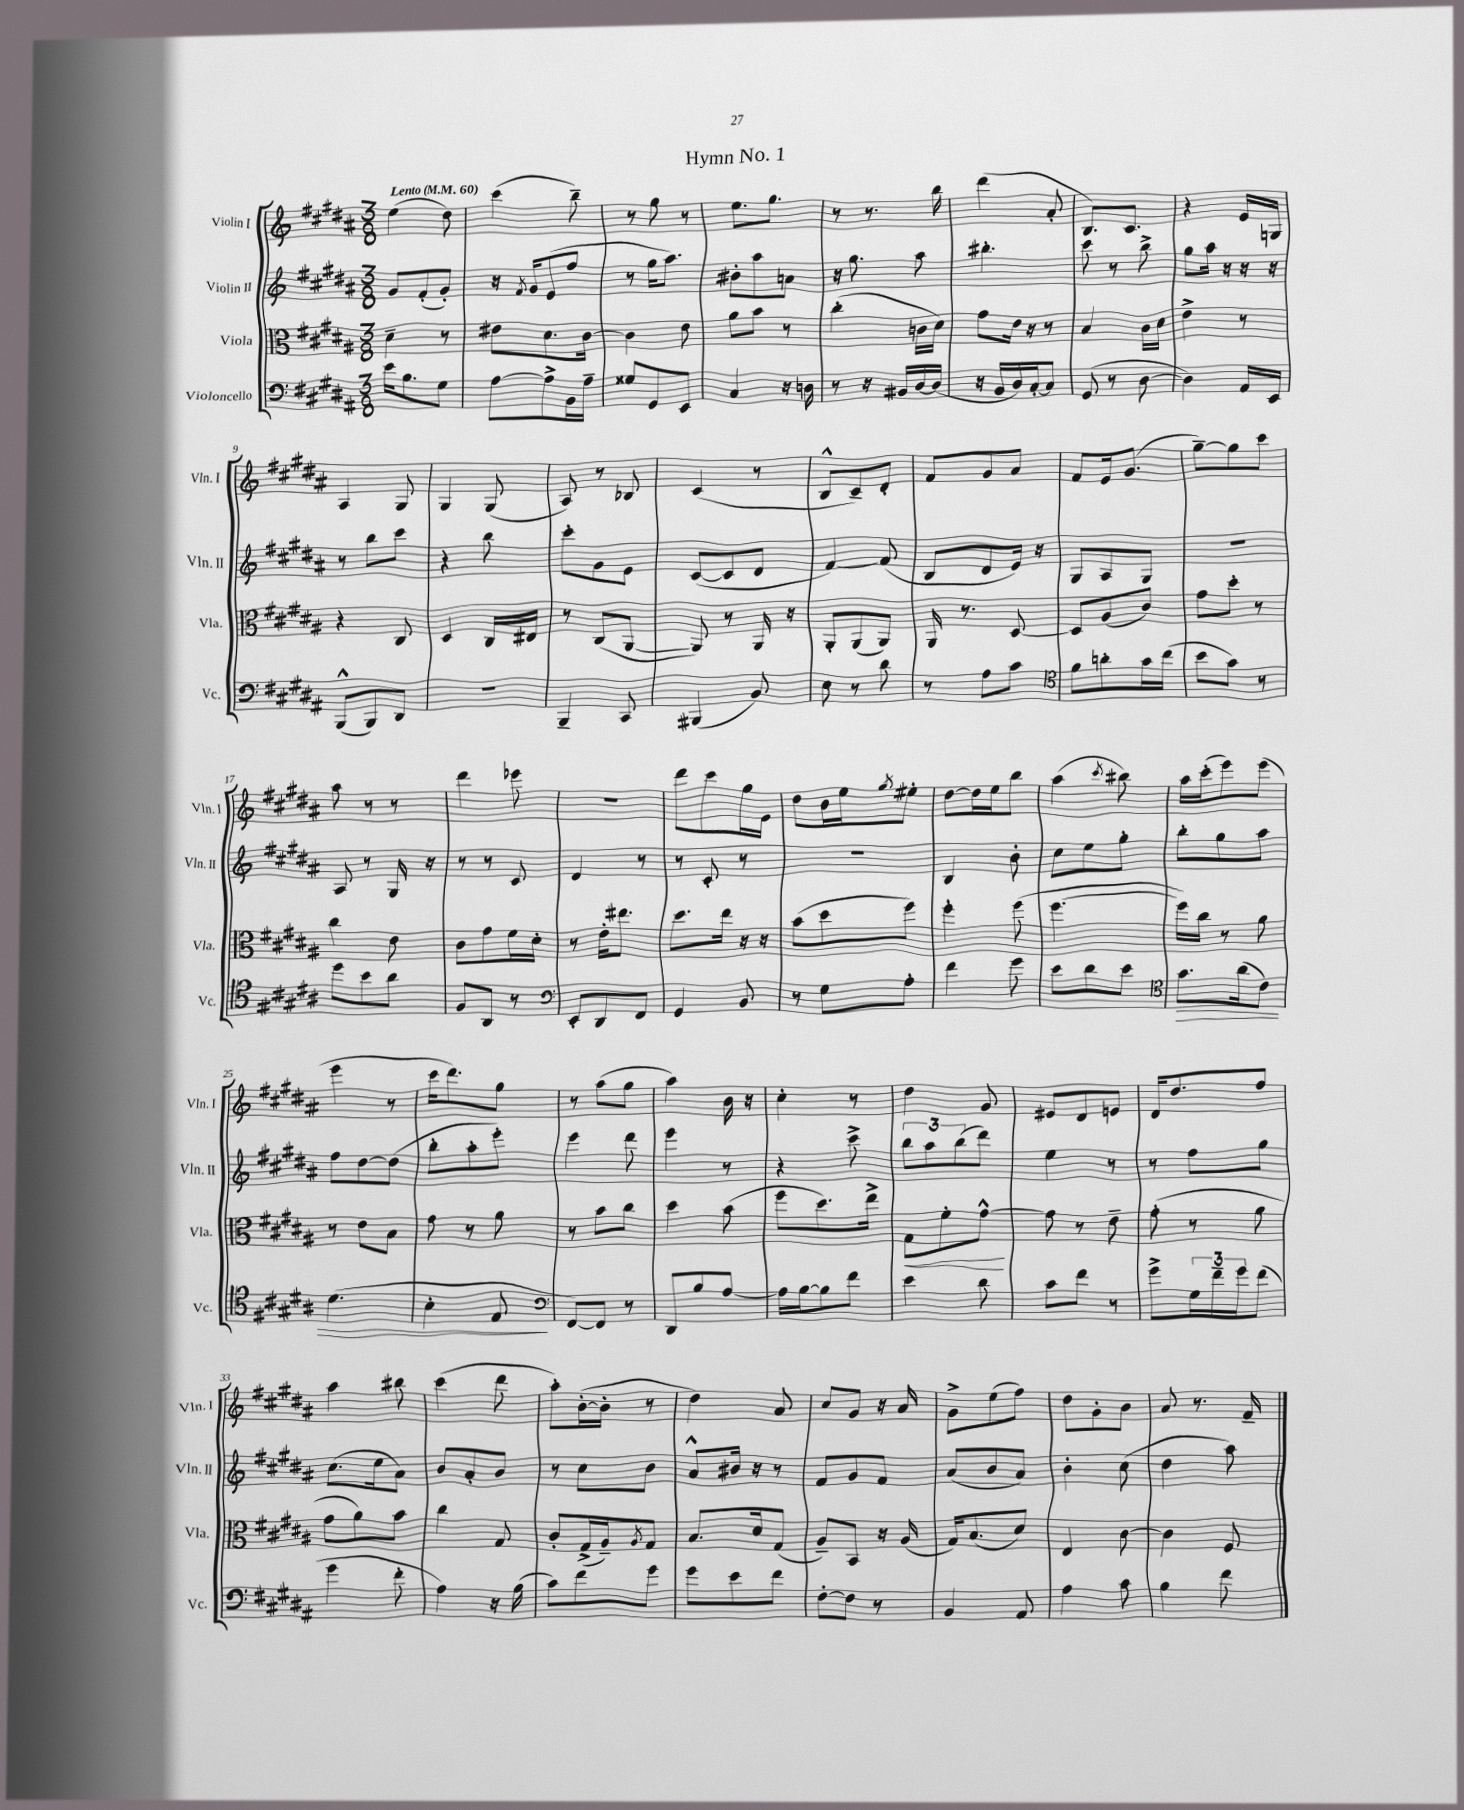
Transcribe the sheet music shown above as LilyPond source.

\header { title = "Hymn No. 1" }
<<
\new StaffGroup <<
\new Staff = "s0" \with { instrumentName = "Violin I" shortInstrumentName = "Vln. I" } {
    \clef treble \key b \major \numericTimeSignature \time 3/8 \tempo "Lento" 4 = 60
    e''4( dis''8) |
    cis'''4( b''8--) |
    r8 gis''8 r8 |
    e''8. gis''8. |
    r8 r8. b''16 |
    dis'''4( ais'8-. |
    b8.) cis'8. |
    r4 e'16 g16 |
    ais4 gis8 |
    gis4 gis8( |
    ais8) r8 bes8 |
    cis'4( r8 |
    b8-^ cis'8--) dis'8-. |
    fis'8 gis'8 ais'8 |
    fis'8 e'16 gis'8.( |
    gis''8~--) gis''8 cis'''8 |
    ais''8 r8 r8 |
    dis'''4 ees'''8 |
    R4. |
    dis'''8 cis'''8 gis''16 e'16 |
    dis''8 b'16 e''16 \acciaccatura { gis''8 } eis''8-. |
    dis''8~ dis''16 e''16 b''8 |
    ais''4( \acciaccatura { cis'''8 } bis''8) |
    ais''16 cis'''16-.( e'''8) e'''8( |
    e'''4 r8 |
    cis'''16 dis'''8.) gis''8 |
    r8 ais''8( gis''8 |
    ais''4) b'16 r16 |
    cis''4-. r8 |
    dis''4 gis'8 |
    eis'8 dis'8 e'8 |
    dis'16 dis''8. fis''8 |
    ais''4 bis''8 |
    cis'''4( dis'''8 |
    ais''8-.) b'16~-.( b'16-. r8 |
    dis''4) ais'8 |
    cis''8 gis'8 r16 ais'16 |
    gis'8-> e''8( fis''8) |
    dis''8 gis'8-. b'8 |
    ais'8 r8. fis'16-- \bar "|." |
}
\new Staff = "s1" \with { instrumentName = "Violin II" shortInstrumentName = "Vln. II" } {
    \clef treble \key b \major \numericTimeSignature \time 3/8
    gis'8 fis'8-.( gis'8-.) |
    r16 \acciaccatura { fis'8 } gis'16 e'8( fis''8 |
    r8 gis''16 ais''8.) |
    bis'8-. ais''8 a'8 |
    r16 gis''8. ais''8 |
    bis''4.-. |
    cis'''8 r8 b''8-> |
    gis''8 ais''16 r16 r16 r16 |
    r8 b''8 cis'''8 |
    r4 b''8 |
    cis'''8-. gis'8 e'8 |
    cis'8~( cis'8 dis'8 |
    fis'4~) fis'8( |
    b8 dis'8 e'16) r16 |
    gis8 ais8 gis8 |
    R4. |
    ais8 r8 gis16 r16 |
    r8 r8 cis'8 |
    dis'4 r8 |
    r8 cis'8-. r8 |
    R4. |
    b4 b'8-. |
    cis''8 e''8 gis''8-. |
    b''8-. gis''8 ais''8 |
    fis''8 dis''8~ dis''8( |
    b''8-. ais''8-. e'''8-.) |
    e'''4 dis'''8 |
    e'''4 r8 |
    r4 cis'''8-> |
    \tuplet 3/2 { b''8 ais''8 b''8( } dis'''8) |
    e''4 r8 |
    r8 fis''8 gis''8 |
    cis''8.( e''16 ais'8) |
    b'8 ais'8-. b'8 |
    r8 cis''8 b'8 |
    ais'8-^ bis'16 r16 r8 |
    fis'8 gis'8 fis'8 |
    ais'8( b'8 ais'8) |
    b'4-. cis''8( |
    dis''4 ais''8) \bar "|." |
}
\new Staff = "s2" \with { instrumentName = "Viola" shortInstrumentName = "Vla." } {
    \clef alto \key b \major \numericTimeSignature \time 3/8
    dis'4-- r8 |
    eis'8 dis'8. cis'16~ |
    cis'4 e'8 |
    ais'8 b'8 r8 |
    cis''4-.( c'16 dis'16) |
    gis'8 e'16 r16 r8 |
    b4 cis'16 dis'16 |
    e'4-> r8 |
    r4 cis8 |
    dis4 cis16 eis16 |
    r8 cis8( ais,8~ |
    ais,8) r8 ais,16 r16 |
    ais,8-. ais,8( ais,8) |
    ais,16 r8. dis8~ |
    dis8 ais8( cis'8) |
    gis'8 dis''8-. r8 |
    cis''4 e'8 |
    cis'8 gis'8 fis'16 dis'16-. |
    r8 e'16-. eis''8. |
    dis''8. e''16 r16 r16 |
    b'8( dis''8 fis''8) |
    fis''4-. fis''8( |
    fis''4.~ |
    fis''16) cis''16 r8 ais'8 |
    r8 e'8 b8 |
    gis'8 r8 ais'8 |
    r8 b'8 cis''8 |
    dis''4 b'8( |
    fis''8 dis''8.) e''16-> |
    gis8\< fis'8-. gis'8~-^\! |
    gis'8 r8 e'8-- |
    gis'8-.( r8 ais'8 |
    gis'8 ais'8) b'8 |
    cis''4 gis8 |
    cis'8-. gis16->( ais16--) \acciaccatura { ais8 } gis8 |
    b8. dis'16 gis8( |
    ais8--) b,8 r16 ais16( |
    gis16) b8.( dis'8) |
    e4 cis'8~ |
    cis'4 fis8 \bar "|." |
}
\new Staff = "s3" \with { instrumentName = "Violoncello" shortInstrumentName = "Vc." } {
    \clef bass \key b \major \numericTimeSignature \time 3/8
    e'16 b8. gis8 |
    ais8~ ais8-> b,16 ais16-- |
    gisis8 gis,8 e,8 |
    cis4 r16 d16 |
    r8 r16 bis,16 dis16~ dis16( |
    r16 b,16 dis16) cis16~-. cis8 |
    gis,8( r8 dis8~ |
    dis4) ais,16 e,16 |
    b,,8-^( b,,8) dis,8 |
    R4. |
    b,,4-- cis,8 |
    bis,,4( b,8) |
    e8 r8 dis'8 |
    r8 ais8 cis'8 |
    \clef tenor fis'8 a'8-. gis'16 cis''16( |
    b'8 gis'8) r8 |
    dis''8 b'8 ais'8 |
    fis8 ais,8 r8 |
    \clef bass e,8-. dis,8 fis,8 |
    gis,4 b,8 |
    r8 gis8 ais8-. |
    fis'4 gis'8 |
    e'8 dis'8 e'8 |
    \clef tenor gis'8.\> ais'16( cis'8) |
    dis'4.( |
    b4-. e8\! |
    \clef bass fis,8~) fis,8 r8 |
    dis,8 b8 ais8~ |
    ais16 b16~ b8 fis'8 |
    e'4 dis'8 |
    cis'8 fis'8 r8 |
    gis'8-> \tuplet 3/2 { gis16 fis'16-- gis'16 } fis'8( |
    gis'4 fis'8-. |
    ais4) r16 b16( |
    cis'8) fis'8 gis'8 |
    gis'8 e'8 fis'8 |
    fis8~-. fis8 r8 |
    b,4 ais,8 |
    ais4 cis'8 |
    b4 fis'8 \bar "|." |
}
>>
>>
